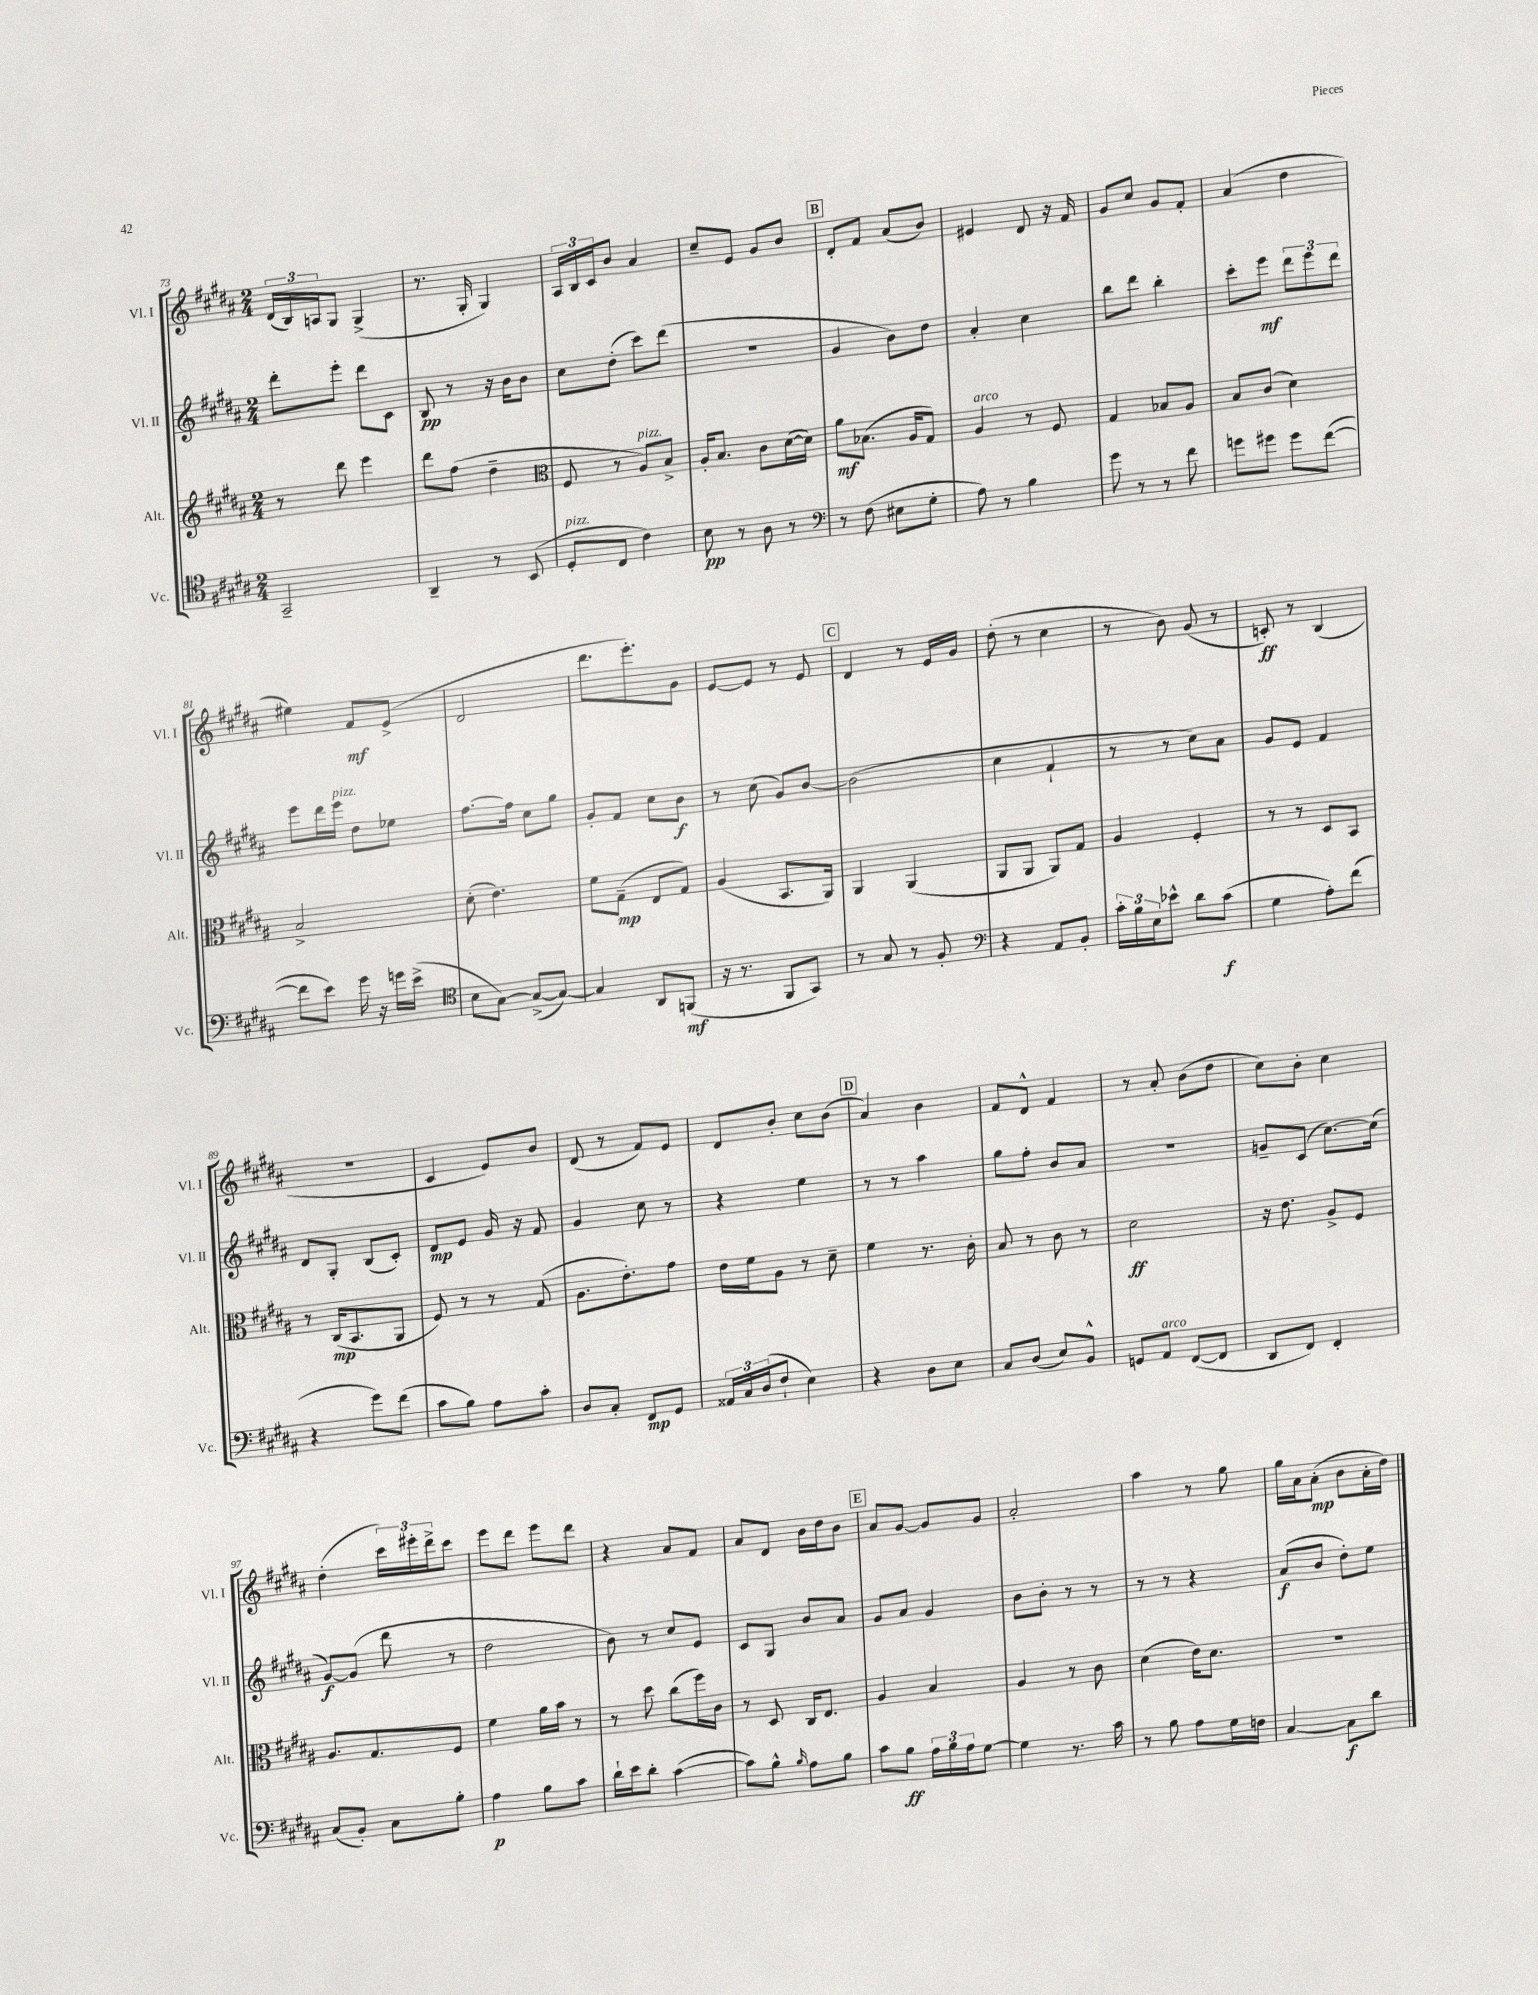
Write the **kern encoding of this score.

**kern	**kern	**kern	**kern
*staff4	*staff3	*staff2	*staff1
*clefC4	*clefG2	*clefG2	*clefG2
*k[f#c#g#d#a#]	*k[f#c#g#d#a#]	*k[f#c#g#d#a#]	*k[f#c#g#d#a#]
*M2/4	*M2/4	*M2/4	*M2/4
2GG#~	8r	8ddd#'	(24d#
.	.	.	24B)
.	.	.	24A
.	8ddd#	8eee'	8G#
.	4eee	8ddd#	(4G#^
.	.	8c#	.
=	=	=	=
4AA#~	8ddd#	8B	8.r
.	(8ff#	8r	.
.	.	.	16G#'
8r	4dd#~	16r	4G#)
.	.	16b	.
(8BB	.	8b	.
=	=	=	=
*	*clefC3	*	*
8D#'	8F#	8cc#	24A#
.	.	.	24B
.	.	.	24c#
8C#	8r	(8dd#'	8b
4c#)	8A#)	8ccc#)	4a#
.	8B^	(8ddd#	.
=	=	=	=
8B	16A#'	2r	8cc#~
.	8.B	.	.
8r	.	.	8e
8A#	8c#	.	8g#
8r	([16d#	.	8b
.	16d#])	.	.
=	=	=	=
*clefF4	*	*	*
8r	8a#	4g#	8d#'
(8F#	(8.B-	.	8f#
8E#	.	8b)	(8a#
.	16A#	.	.
8G#'	8G#)	8dd#	8b)
=	=	=	=
8A#)	4A#	4a#'	4e#
8r	.	.	.
4B	8r	4cc#	8d#
.	8F#	.	16r
.	.	.	16f#
=	=	=	=
8g#	4G#	8bb	8g#
8r	.	8ddd#	8cc#
8r	8B-	4bb'	8g#
8f#	8A#	.	8f#'
=	=	=	=
8g	8B	8ccc#'	(4a#
8g#	(8c#	8eee	.
8g#	4d#)	12ddd#	4dd#
.	.	12eee	.
([8f#	.	.	.
.	.	12ddd#	.
=	=	=	=
8f#]	2B^	8eee	4ee#)
8e)	.	16ddd#	.
.	.	16eee	.
16g#	.	8dd#	8f#
16r	.	.	.
16g	.	8ee-	(8e^
(16e^	.	.	.
=	=	=	=
*clefC4	*	*	*
8B	(8d#'	[8.ff#	2d#
[8G#)	4.e)	.	.
.	.	16ff#]	.
(8G#^_	.	8cc#	.
8G#_)	.	8gg#	.
=	=	=	=
4G#]	8f#	8g#'	8.ddd#
.	(8G#~	8f#	.
.	.	.	8.eee')
8AA#	8E	8cc#	.
(8FF	8G#)	8b	8g#
=	=	=	=
16r	(4A#	8r	[8e
8.r	.	.	.
.	.	(8cc#	8e]
8FF#	8.BB	8g#)	8r
8GG#)	.	[8b	8e
.	16AA#)	.	.
=	=	=	=
8r	4AA#	(2b]	4d#
8G#	.	.	.
8r	(4AA#	.	8r
8F#'	.	.	16e
.	.	.	16g#
=	=	=	=
*clefF4	*	*	*
4r	8AA#	4cc#	(8dd#'
.	8AA#	.	8r
8AA#	8AA#)	4f#`	4cc#
8BB'	8G#	.	.
=	=	=	=
24c#'	4A#	8r	8r
24B	.	.	.
24E	.	.	.
8e-^^	.	8r	8b)
8d#	4F#'	8cc#)	(8g#
(8c#	.	8a#	8r
=	=	=	=
4G#	8r	8g#	8c')
.	8r	8e	8r
8A#')	8D#	4f#	(4B
(8f#	8BB	.	.
=	=	=	=
4r	8r	8d#	2r
.	(16C#	8G#'	.
.	8.BB	.	.
8g#)	.	(8B	.
(8f#	8AA#	8c#')	.
=	=	=	=
8c#	8F#)	8d#	4c#
8B)	8r	8e	.
8A#	8r	16g#	8e)
.	.	16r	.
8c#'	(8G#	8f#	8b
=	=	=	=
8D#	8.A#	4g#	(8d#
8C#'	.	.	8r
.	8.e')	.	.
8FF#	.	8cc#	8f#)
8GG#	8g#	8r	8e
=	=	=	=
24AA##	16e	4r	8d#
24C#	.	.	.
.	16f#	.	.
(24D#	.	.	.
8F#`	8A#	.	8b'
4E)	8r	4ee	8cc#
.	8d#~	.	(8b
=	=	=	=
4r	4f#	8r	4a#)
.	.	8r	.
8D#	8.r	4aa#	4b
8E	.	.	.
.	16c#'	.	.
=	=	=	=
8C#	8B	8gg#	8f#
(8D#	8r	8ff#'	8d#^^
8E)	8c#	8b	4f#
8BB^^	8r	8a#	.
=	=	=	=
8GG	2d#	2r	8r
8AA#	.	.	8a#'
([8FF#	.	.	(8b
8FF#]	.	.	8dd#
=	=	=	=
8DD#	16r	8g~	8cc#)
.	8.e	.	.
8FF#)	.	(8c#	8b'
4FF#'	8A#^	[8.cc#)	4cc#
.	8F#	.	.
.	.	(16cc#]	.
=	=	=	=
(8C#	8.A#	[8g#)	(4dd#'
8BB')	.	(8g#]	.
.	8.G#	.	.
8C#	.	8ddd#	24ccc#)
.	.	.	24eee#'
.	.	.	24ddd#^
8B'	8F#	8r	8ccc#
=	=	=	=
4A#	4f#	2dd#	8eee
.	.	.	8ddd#
8B	16a#	.	8eee
.	16b	.	.
8c#	8r	.	8ddd#
=	=	=	=
16d#`	8r	8b)	4r
16e	.	.	.
8d#'	8dd#	8r	.
([4c#	(8cc#	8cc#	8a#
.	16ff#)	8e	8f#
.	16c#	.	.
=	=	=	=
8c#])	8r	8c#	8a#
8B^^	8D#	8G#	8d#
16qqB	.	.	.
8A#	16C#	8b	16b
.	8.E	.	16dd#
8B	.	8a#	8b
=	=	=	=
8c#	4A#	8g#	8a#
8B	.	8a#	[8g#
24A#	4B	4g#	8g#]
24B	.	.	.
24A#	.	.	.
[8G#	.	.	8g#
=	=	=	=
4G#]	4A#	8b	2a#'
.	.	8b'	.
8.r	8r	8r	.
.	8c#	8r	.
16c#	.	.	.
=	=	=	=
8r	(4d#	8r	4aa#
8B	.	8r	.
8A#	16e)	4r	8r
.	8.d#	.	.
16G#	.	.	8gg#
16F	.	.	.
=	=	=	=
[4C#	2r	(8a#	16gg#
.	.	.	16a#
.	.	8b	(8a#'
8C#]	.	8dd#')	8b
8d#	.	8ee	16a#'
.	.	.	16dd#)
==	==	==	==
*-	*-	*-	*-
